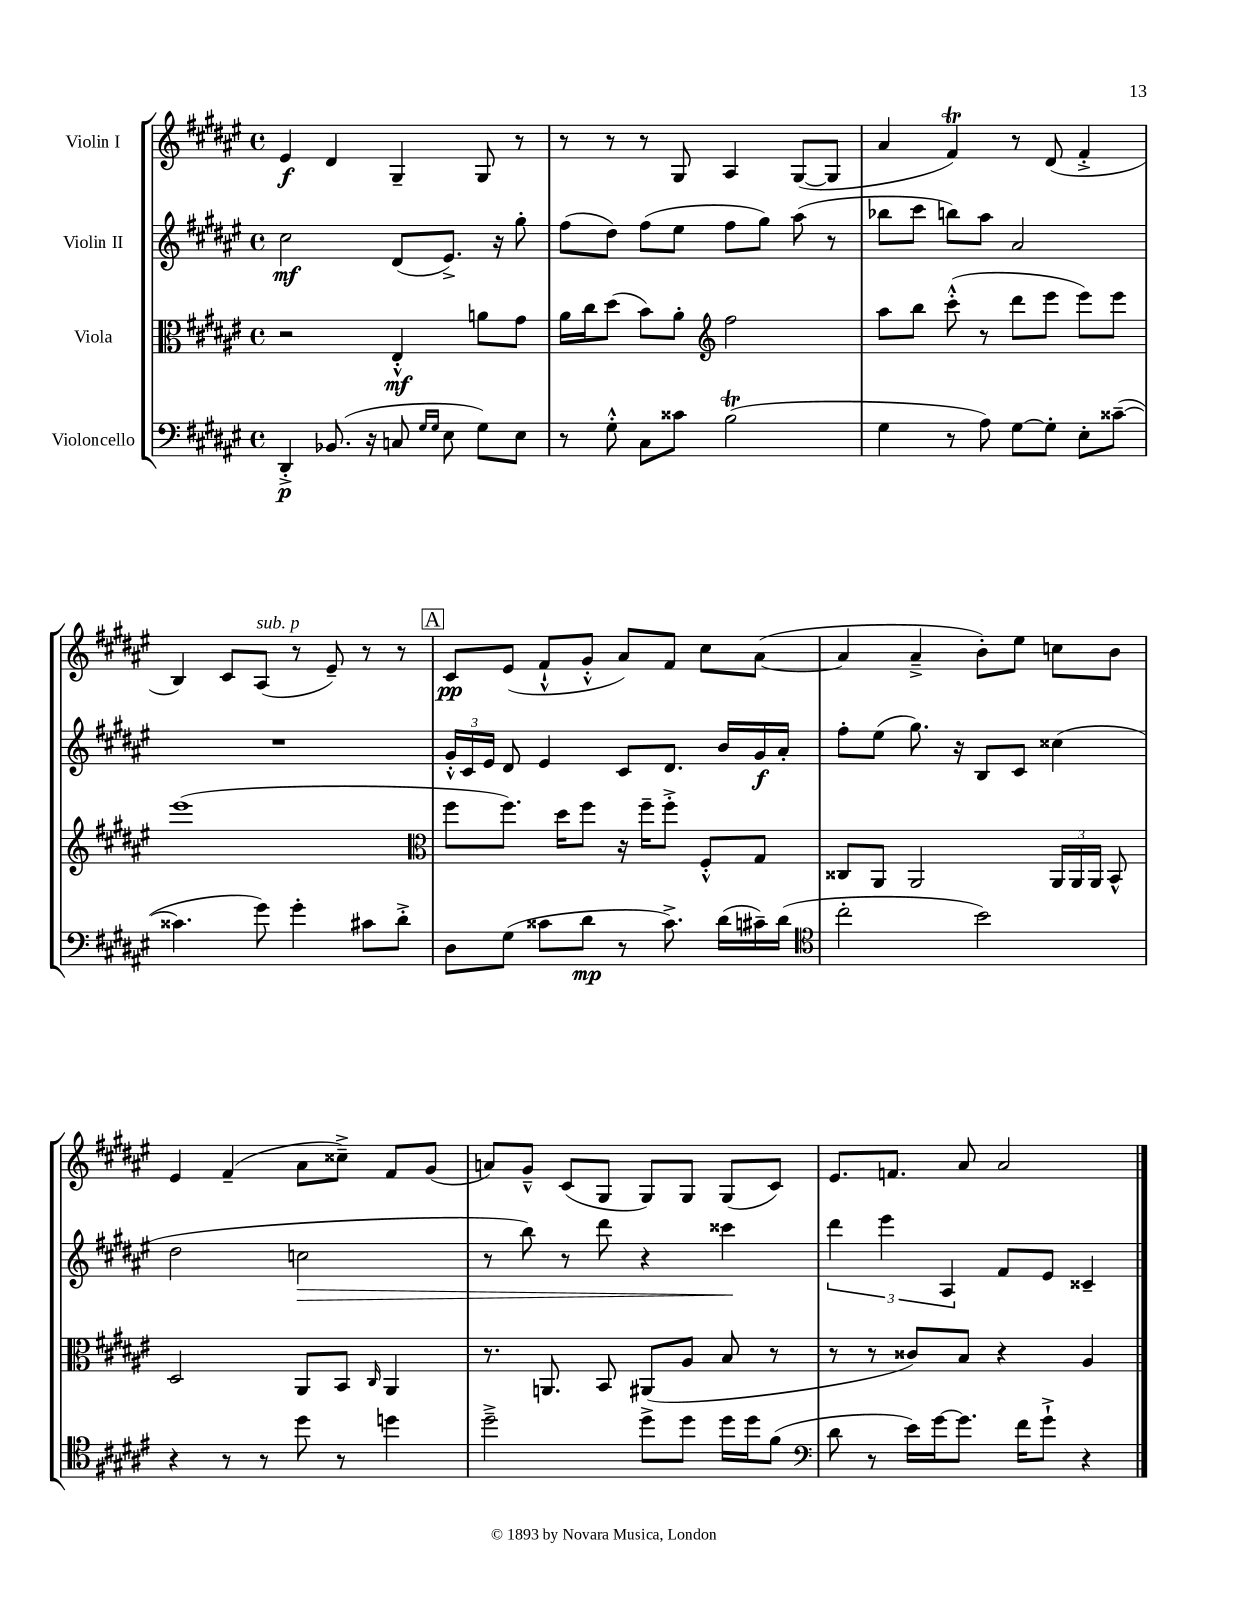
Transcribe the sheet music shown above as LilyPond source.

<<
\new StaffGroup <<
\new Staff = "s0" \with { instrumentName = "Violin I" } {
    \clef treble \key fis \major \defaultTimeSignature \time 4/4
    \autoBeamOff eis'4\f dis'4 gis4-- gis8 r8 |
    r8 r8 r8 gis8 ais4 gis8[~( gis8] |
    ais'4 fis'4\trill) r8 dis'8( fis'4-.-> |
    b4) cis'8[ ais8]^\markup { \italic "sub. p" }( r8 eis'8--) r8 r8 |
    \mark \markup { \box "A" } cis'8[\pp eis'8]( fis'8[-!-^ gis'8]-.-^ ais'8[) fis'8] cis''8[ ais'8]~( |
    ais'4 ais'4---> b'8[-.) eis''8] c''8[ b'8] |
    eis'4 fis'4--( ais'8[ cisis''8]--->) fis'8[ gis'8]( |
    a'8[) gis'8]---^ cis'8[( gis8] gis8[) gis8] gis8[( cis'8]) |
    eis'8.[ f'8.] ais'8 ais'2 \bar "|." |
}
\new Staff = "s1" \with { instrumentName = "Violin II" } {
    \clef treble \key fis \major \defaultTimeSignature \time 4/4
    \autoBeamOff cis''2\mf dis'8[( eis'8.]->) r16 gis''8-. |
    fis''8[( dis''8]) fis''8[( eis''8] fis''8[ gis''8]) ais''8( r8 |
    bes''8[ cis'''8] b''8[) ais''8] ais'2 |
    R1 |
    \mark \markup { \box "A" } \tuplet 3/2 { gis'16[-.-^ cis'16 eis'16] } dis'8 eis'4 cis'8[ dis'8.] b'16[ gis'16\f ais'16]-. |
    fis''8[-. eis''8]( gis''8.) r16 b8[ cis'8] cisis''4( |
    dis''2 c''2\> |
    r8 b''8) r8 dis'''8 r4 cisis'''4\! |
    \tuplet 3/2 { dis'''4 eis'''4 ais4 } fis'8[ eis'8] cisis'4-- \bar "|." |
}
\new Staff = "s2" \with { instrumentName = "Viola" } {
    \clef alto \key fis \major \defaultTimeSignature \time 4/4
    \autoBeamOff r2 eis4-.-^\mf a'8[ gis'8] |
    ais'16[ cis''16 dis''8]( b'8[) ais'8]-. \clef treble fis''2 |
    ais''8[ b''8] cis'''8-.-^( r8 dis'''8[ eis'''8] eis'''8[) eis'''8] |
    eis'''1( |
    \mark \markup { \box "A" } \clef alto fis''8[ fis''8.]) dis''16[ fis''8] r16 fis''16[-- fis''8]-.-> fis8[-.-^ gis8] |
    cisis8[ ais,8] ais,2 \tuplet 3/2 { ais,16[ ais,16 ais,16] } b,8-^ |
    dis2 ais,8[ b,8] \grace { cis16 } ais,4 |
    r8. a,8. b,8 ais,8[( ais8] b8 r8 |
    r8 r8 cisis'8[) b8] r4 ais4 \bar "|." |
}
\new Staff = "s3" \with { instrumentName = "Violoncello" } {
    \clef bass \key fis \major \defaultTimeSignature \time 4/4
    \autoBeamOff dis,4-.->\p bes,8.( r16 c8 \grace { gis16[ gis16] } eis8 gis8[) eis8] |
    r8 gis8-.-^ cis8[ cisis'8] b2\trill( |
    gis4 r8 ais8) gis8[~ gis8]-. eis8[-. cisis'8]~--( |
    cisis'4. gis'8) gis'4-. cis'8[ dis'8]-.-> |
    \mark \markup { \box "A" } dis8[ gis8]( cisis'8[ dis'8]\mp r8 cisis'8.->) dis'16[( cis'16--) dis'16]( |
    \clef tenor cis''2-. b'2) |
    r4 r8 r8 dis''8 r8 d''4 |
    dis''2---> dis''8[-> dis''8] dis''16[ dis''16 fis'8]( |
    \clef bass dis'8 r8 eis'16[) gis'16~ gis'8.] fis'16[ gis'8]-!-> r4 \bar "|." |
}
>>
>>
\layout { \context { \Score \remove "Bar_number_engraver" } }
